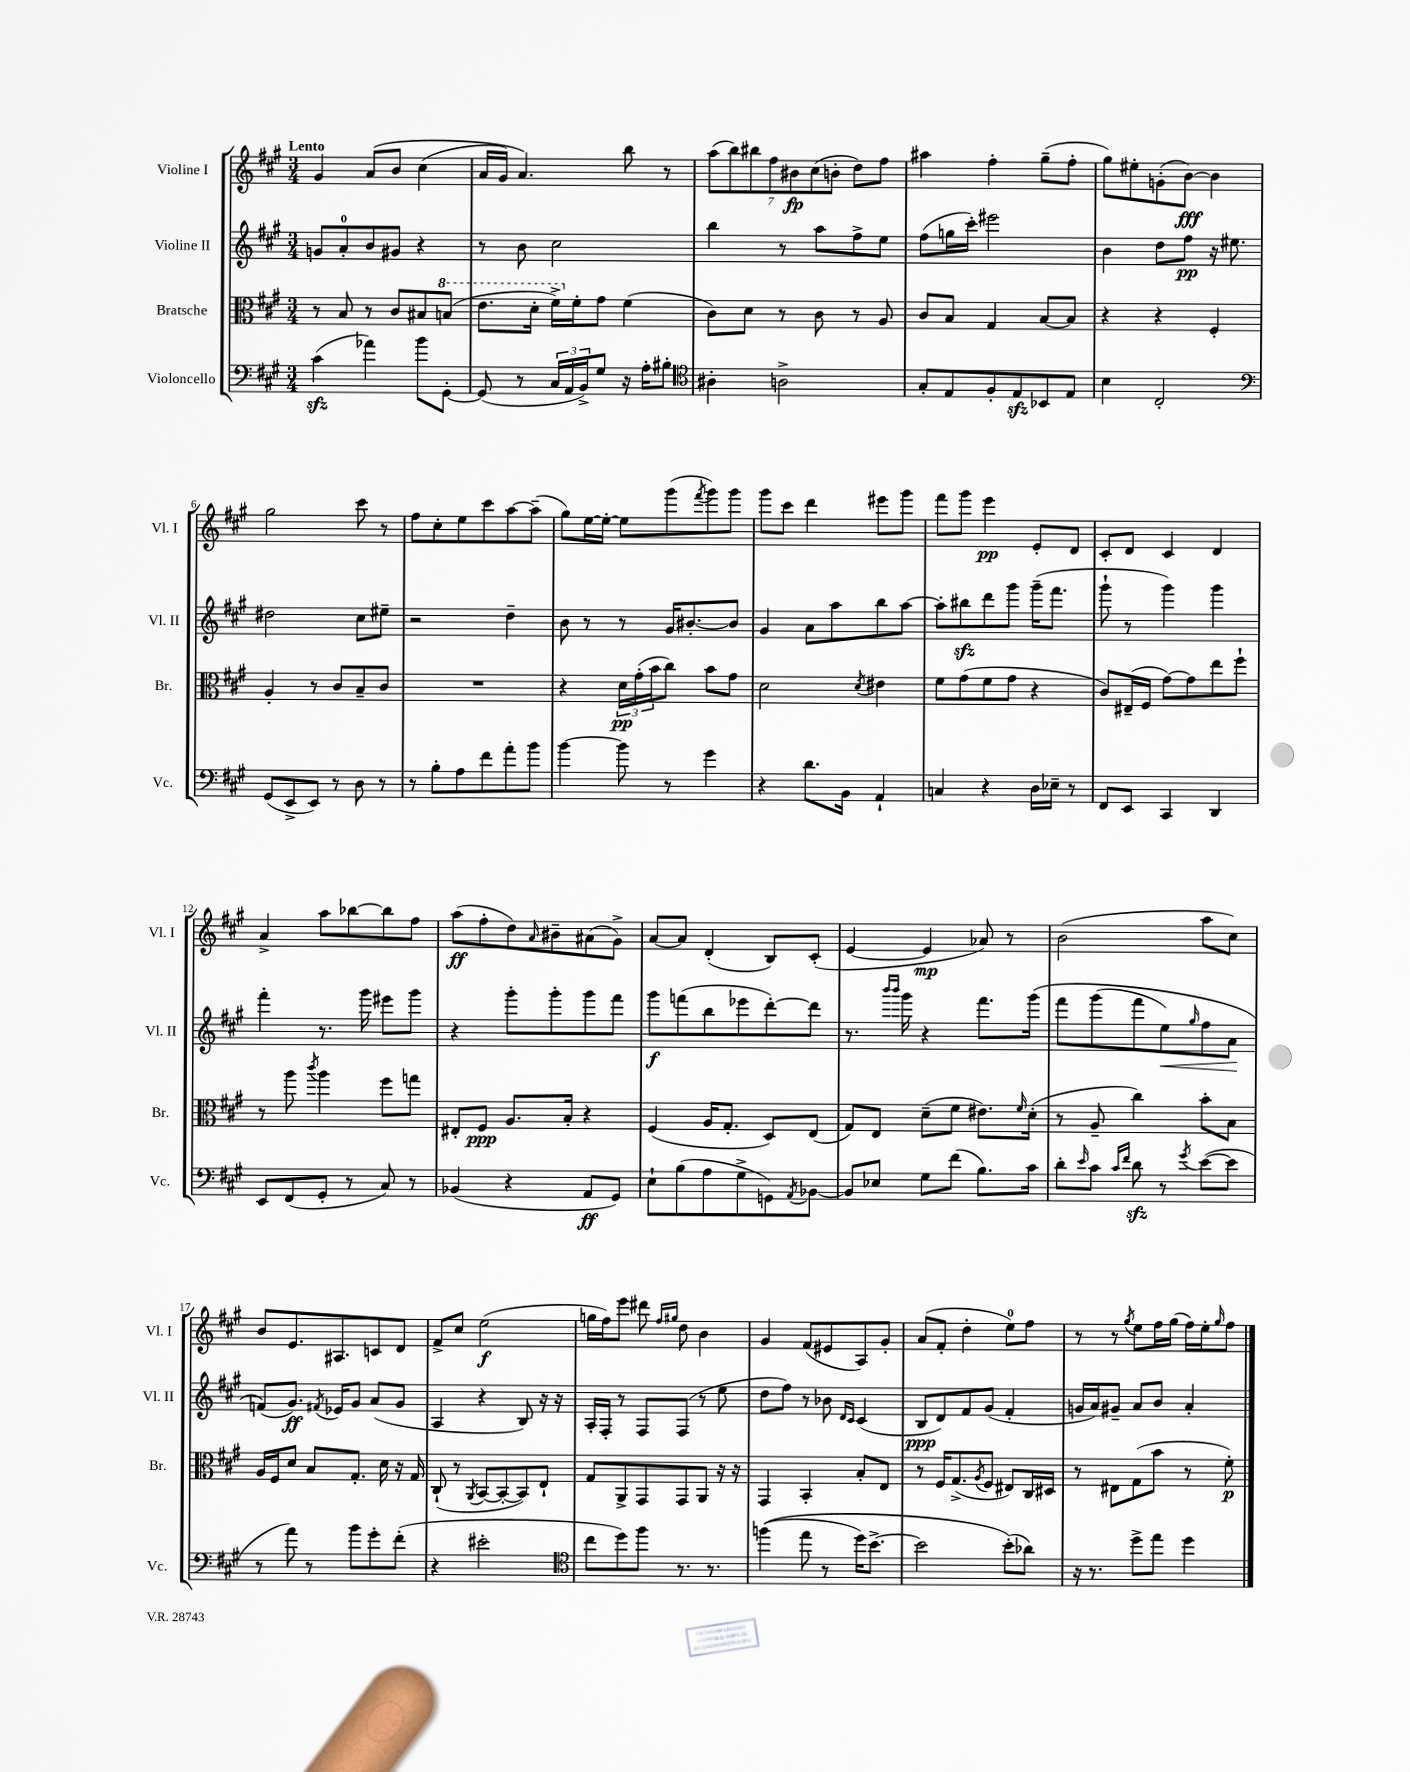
<<
\new StaffGroup <<
\new Staff = "s0" \with { instrumentName = "Violine I" shortInstrumentName = "Vl. I" } {
    \clef treble \key a \major \numericTimeSignature \time 3/4 \tempo "Lento"
    gis'4 a'8\( b'8 cis''4( |
    a'16 gis'16) a'4.\) b''8 r8 |
    \tuplet 7/4 { a''8( b''8) bis''8 fis''8 bis'8\fp cis''8( b'8-. } d''8) fis''8 |
    ais''4 fis''4-. gis''8--( fis''8-. |
    gis''8) eis''8-. g'8-.( b'8~\fff) b'4 |
    gis''2 cis'''8 r8 |
    fis''8 cis''8-. e''8 cis'''8 a''8~ a''8--( |
    gis''8) e''16~ e''16~-. e''8 gis'''8( \acciaccatura { fis'''8 } gis'''8) gis'''8 |
    gis'''8 cis'''8 d'''4 eis'''8 gis'''8 |
    fis'''8 gis'''8 e'''4\pp e'8-. d'8 |
    cis'8-. d'8 cis'4 d'4 |
    a'4-> a''8 bes''8~ bes''8 fis''8 |
    a''8\ff( fis''8-. d''8) \grace { a'16 } bis'8-- ais'8( gis'8->) |
    a'8~ a'8 d'4-.( b8) cis'8-.( |
    e'4~ e'4\mp aes'8) r8 |
    b'2( a''8 cis''8) |
    b'8 e'8. ais8. c'8 d'8 |
    fis'8-> cis''8 e''2\f( |
    g''16 fis''16) e'''8 dis'''8 \grace { fis''16 gis''16 } d''8 b'4 |
    gis'4 fis'8( eis'8 a8) gis'8-. |
    a'8( fis'8-. d''4-. e''8-0) fis''8 |
    r8 r8 \acciaccatura { gis''8 } e''8 fis''16 gis''16( fis''16) e''16-. \grace { gis''16 } fis''8 \bar "|." |
}
\new Staff = "s1" \with { instrumentName = "Violine II" shortInstrumentName = "Vl. II" } {
    \clef treble \key a \major \numericTimeSignature \time 3/4
    g'8 a'8-0-. b'8 gis'8 r4 |
    r8 b'8 cis''2 |
    b''4 r8 a''8 fis''8-> e''8 |
    fis''8( g''16 cis'''16-.) eis'''2 |
    b'4 d''8 fis''8\pp r16 eis''8. |
    dis''2 cis''8 eis''8-- |
    r2 d''4-- |
    b'8 r8 r8 gis'16 bis'8.~-. bis'8 |
    gis'4 a'8 a''8 b''8 a''8~ |
    a''8-. bis''8\sfz d'''8 gis'''8 gis'''16--( fis'''8. |
    gis'''8-! r8 gis'''4) gis'''4 |
    fis'''4-. r8. gis'''16 eis'''8 gis'''8 |
    r4 gis'''8-. gis'''8-. gis'''8 fis'''8 |
    gis'''8\f f'''8( b''8 ees'''8 d'''8~-.) d'''8 |
    r8. \grace { b'''16 b'''16 } gis'''16 r4 fis'''8. gis'''16\( |
    fis'''8 gis'''8( fis'''8 e''8\<) \grace { gis''16 } fis''8 a'8\! |
    f'8(\) gis'8.\ff) \acciaccatura { fis'8 } ees'16 gis'8 a'8( gis'8 |
    a4 r4 b8) r16 r16 |
    a16-. fis16-. r8 fis8 fis8( r8 e''8 |
    d''8 fis''8) r8 bes'8 \grace { d'16 cis'16 } cis'4( |
    b8\ppp d'8) fis'8 gis'8( fis'4-. |
    g'16 a'16) gis'8-- a'8 b'8 a'4-. \bar "|." |
}
\new Staff = "s2" \with { instrumentName = "Bratsche" shortInstrumentName = "Br." } {
    \clef alto \key a \major \numericTimeSignature \time 3/4
    r8 b8 r8 cis'8 bis8 \ottava #1 b'!8( |
    e''8. d''16-. fis''16->) \ottava #0 fis'16-. gis'8 fis'4( |
    cis'8) d'8 r8 cis'8 r8 a8 |
    cis'8 b8 gis4 b8~ b8 |
    r4 r4 fis4-. |
    a4-. r8 cis'8 b8-- cis'8 |
    R2. |
    r4 \tuplet 3/2 { d'16\pp gis'16-.( b'16 } cis''8) b'8 gis'8 |
    d'2 \acciaccatura { d'8 } eis'4 |
    fis'8 gis'8( fis'8 gis'8 r4 |
    cis'8) eis16--( fis16 gis'8~) gis'8 e''8 fis''8-! |
    r8 a''8 \acciaccatura { cis'''8 } a''4 fis''8 g''8 |
    eis8-. fis8\ppp a8. b16-. r4 |
    fis4( a16 gis8.-. d8) e8( |
    gis8) e8 d'8--( fis'8 eis'8.) \grace { fis'16 } d'16-.( |
    r8 a8-- cis''4) b'8-. b8 |
    a16 fis16 d'8 b8 gis8.-. d'16 r16 gis16 |
    cis8-!( r8 \acciaccatura { a,8 } b,8~ b,8~-. b,8) e8-! |
    gis8 a,8-> gis,8 gis,8 a,8 r16 r16 |
    gis,4 b,4-. b8-. e8 |
    r8 fis16 gis8.->( \acciaccatura { a8 } fis8 eis8) cis16 dis16 |
    r8 eis8 gis8( b'8 r8 fis'8-.\p) \bar "|." |
}
\new Staff = "s3" \with { instrumentName = "Violoncello" shortInstrumentName = "Vc." } {
    \clef bass \key a \major \numericTimeSignature \time 3/4
    cis'4\sfz( aes'4) b'8 gis,8~-. |
    gis,8( r8 \tuplet 3/2 { cis16 a,16 b,16->) } gis8 r16 a16-. bis8-. |
    \clef tenor ais4-. a2-> |
    gis8-. e8 fis8-. e8\sfz bes,8 e8 |
    b4 cis2-. |
    \clef bass gis,8( e,8-> e,8) r8 d8 r8 |
    r8 b8-. a8 fis'8 a'8-. b'8 |
    b'4~ b'8 r8 gis'4 |
    r4 d'8. b,16 a,4-! |
    c4 r4 d16 ees16-- r8 |
    fis,8 e,8 cis,4 d,4 |
    e,8 fis,8( gis,8-. r8 cis8) r8 |
    bes,4( r4 a,8\ff gis,8) |
    e8-! b8( a8 gis8-> g,8) \acciaccatura { a,8 } bes,8~ |
    bes,8 ees8 gis8 fis'8( b8.) cis'16 |
    d'8-. \grace { e'16 } cis'8 \grace { cis'16 fis'16 } d'8\sfz r8 \acciaccatura { gis'8 } e'8~( e'8 |
    r8 a'8) r8 b'8 gis'8-. fis'8-.( |
    r4 eis'2-. |
    \clef tenor cis''8 d''8) fis''8 r8. r8. |
    f''4(\( e''8 r8 d''16) b'8.~-> |
    b'2 b'8-.(\) aes'8) |
    r16 r8. d''8-> e''8 d''4 \bar "|." |
}
>>
>>
